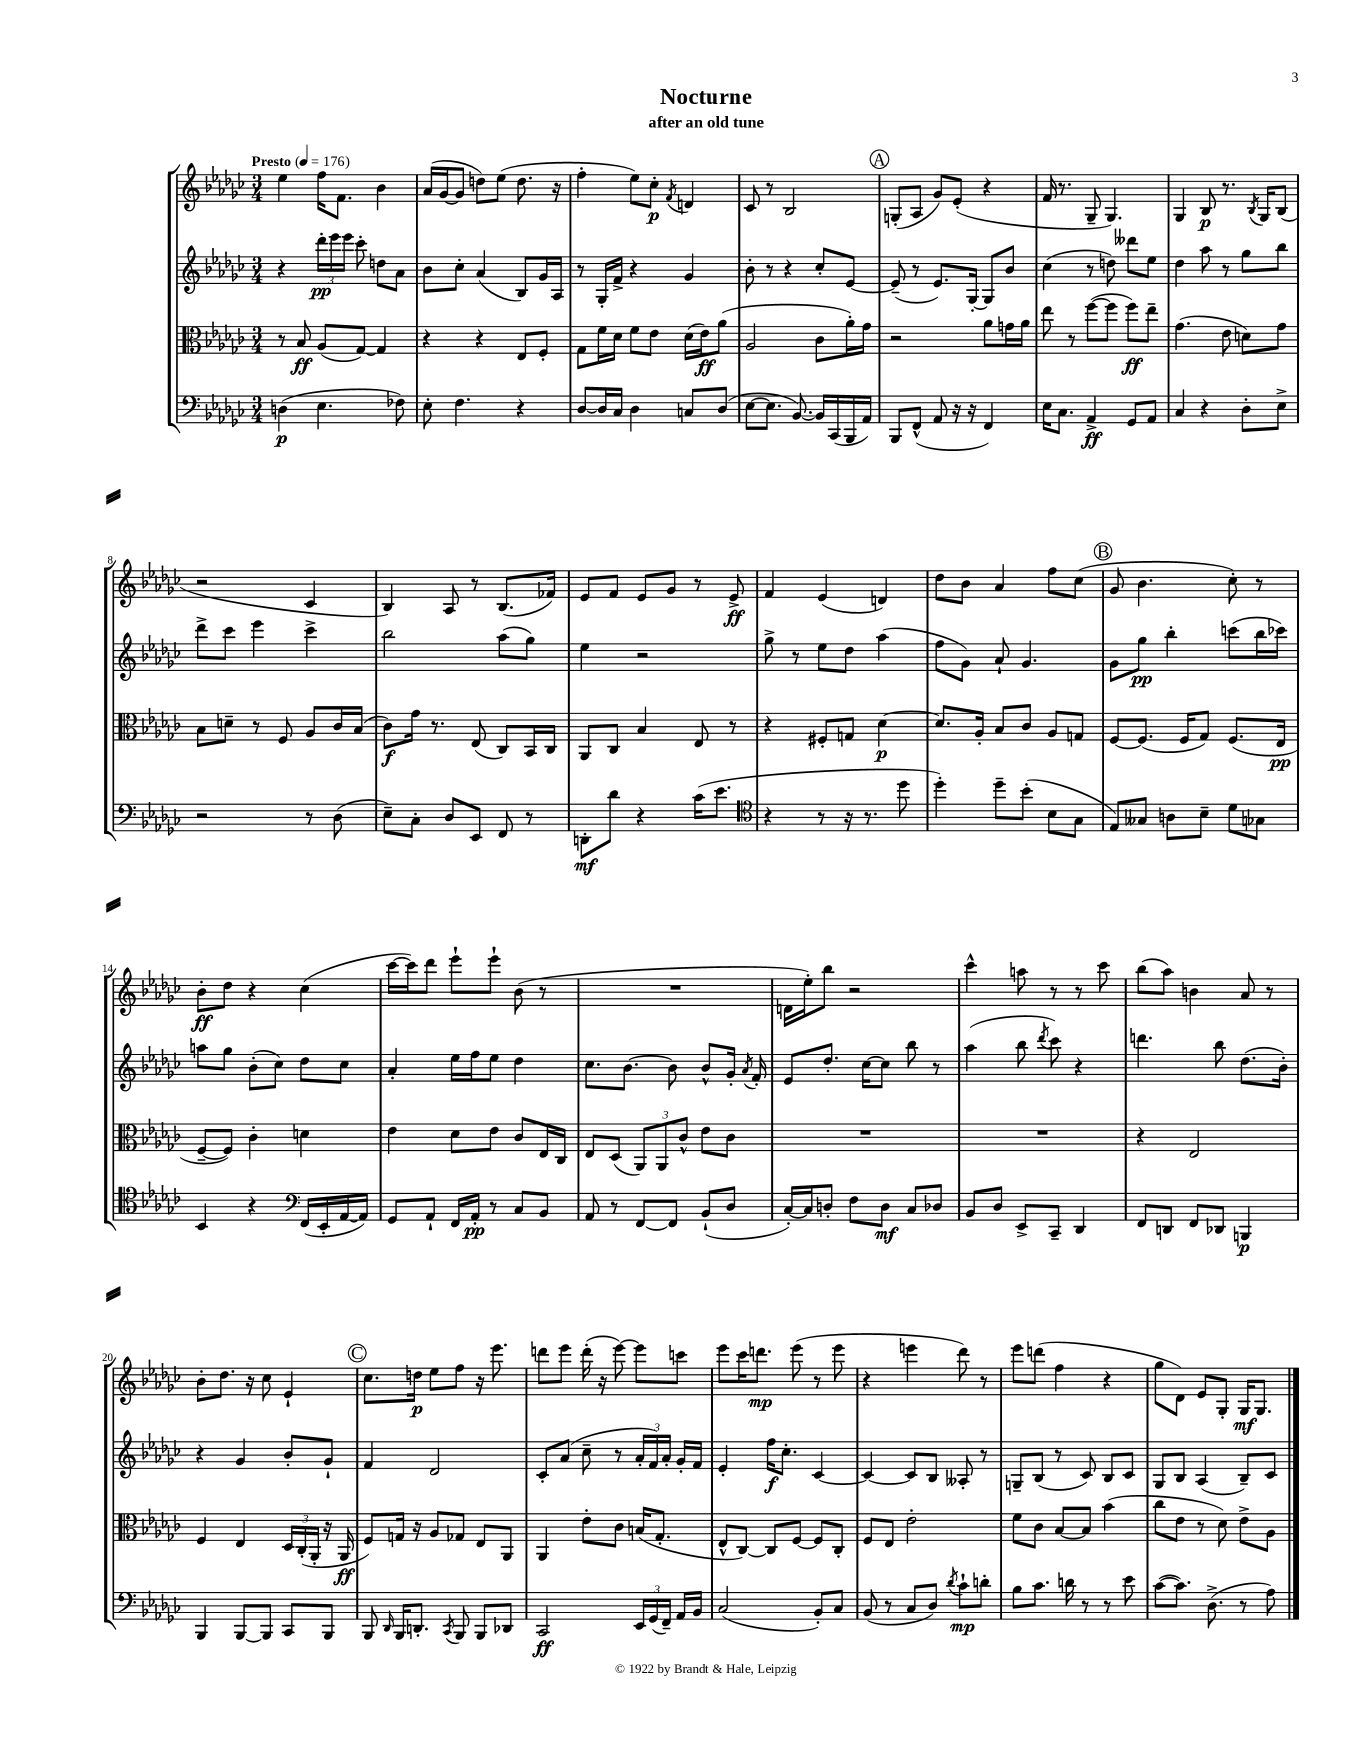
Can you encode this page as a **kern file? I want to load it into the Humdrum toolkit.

**kern	**kern	**kern	**kern
*staff4	*staff3	*staff2	*staff1
*clefF4	*clefC3	*clefG2	*clefG2
*k[b-e-a-d-g-c-]	*k[b-e-a-d-g-c-]	*k[b-e-a-d-g-c-]	*k[b-e-a-d-g-c-]
*M3/4	*M3/4	*M3/4	*M3/4
*MM176	*MM176	*MM176	*MM176
(4D	8r	4r	4ee-
.	8B-	.	.
4.E-	(8A-	24ddd-'	16ff
.	.	24eee-	.
.	.	.	8.f
.	.	24eee-	.
.	[8G-)	8ccc-'	.
.	4G-]	8dd	4b-
8F-)	.	8a-	.
=	=	=	=
8E-'	4r	8b-	(16a-
.	.	.	[16g-
4.F	.	8cc-'	8g-]
.	4r	(4a-	8dd)
.	.	.	(8ee-
4r	8E-	8B-)	8.dd
.	8F'	16g-	.
.	.	16A-	16r
=	=	=	=
[8D-	8G-	8r	4ff'
16D-]	16f	16G-'	.
16C-	16d-	16f^	.
4D-	8f	4r	8ee-)
.	8e-	.	8cc-'
.	.	.	8qf
8C	(16d-	4g-	4d
.	16e-)	.	.
(8D-	(8a-	.	.
=	=	=	=
[8E-	2A-	8b-'	8c-
8.E-]	.	8r	8r
.	.	4r	2B-
[8.BB-)	.	.	.
16BB-]	8c-	8cc-'	.
(16CC-	.	.	.
16BBB-	16a-')	[8e-	.
16AA-)	16g-	.	.
=	=	=	=
8BBB-	2r	(8e-~]	(8G'
(8FF^^	.	8r	8A-
8AA-	.	8.e-)	8g-)
16r	.	.	(8e-'
16r	.	[16G-'	.
4FF)	8a-	8G-]	4r
.	16g	8b-	.
.	16a-	.	.
=	=	=	=
16E-	8ee-	(4cc-	16f
8.C-	.	.	8.r
.	8r	.	.
4AA-^	([8ff	8r	8G-~
.	8ff]	8dd)	4.G-)
8GG-	8ff)	8ddd--	.
8AA-	8ee-~	8ee-	.
=	=	=	=
4C-	(4.g-	4dd-	4G-
4r	.	8aa-	8B-
.	8e-	8r	8.r
8D-'	8d)	8gg-	.
.	.	.	8qB-
.	.	.	16G-
8E-^	8g-	8bb-	(8B-
=	=	=	=
2r	8B-	8ddd-^	2r
.	8d~	8ccc-	.
.	8r	4eee-	.
.	8F	.	.
8r	8A-	4ccc-^	4c-
(8D-	16c-	.	.
.	(16B-	.	.
=	=	=	=
8E-~)	8c-)	2bb-	4B-)
8C-'	16g-	.	.
.	8.r	.	.
8D-	.	.	8A-
8EE-	(8E-	.	8r
8FF	8C-)	(8aa-	(8.B-
8r	16BB-	8gg-)	.
.	16C-	.	16f-)
=	=	=	=
8DD'	8AA-	4ee-	8e-
8d-	8C-	.	8f
4r	4B-	2r	8e-
.	.	.	8g-
(16c-	8E-	.	8r
8.e-	.	.	.
.	8r	.	8e-^
=	=	=	=
*clefC4	*	*	*
4r	4r	8gg-^	4f
.	.	8r	.
8r	8F#'	8ee-	(4e-
16r	8G	8dd-	.
8.r	.	.	.
.	[4d-	(4aa-	4d)
8dd-	.	.	.
=	=	=	=
4dd-')	8.d-]	8ff	8dd-
.	.	8g-)	8b-
.	16A-'	.	.
8dd-~	8B-	8a-`	4a-
(8b-'	8c-	4.g-	.
8B-	8A-	.	8ff
8G-	8G	.	(8cc-
=	=	=	=
8E-)	[8F	8g-	8g-
8G--	(8.F]	8gg-	4.b-
8A	.	4bb-'	.
.	16F	.	.
8B-~	8G-)	.	.
8d-	(8.F	(8ccc	8cc-')
8G-	.	16bb-	8r
.	16E-	16ccc-)	.
=	=	=	=
4BB-	[8F~	8aa	8b-'
.	8F])	8gg-	8dd-
4r	4c-'	(8b-'	4r
.	.	8cc-)	.
*clefF4	*	*	*
(16FF	4d	8dd-	(4cc-
16EE-'	.	.	.
[16AA-	.	8cc-	.
16AA-])	.	.	.
=	=	=	=
8GG-	4e-	4a-'	[16ccc-
.	.	.	16ccc-])
8AA-`	.	.	8ddd-
16FF	8d-	16ee-	8eee-`
16AA-'	.	16ff	.
8r	8e-	8ee-	8eee-`
8C-	8c-	4dd-	(8b-
8BB-	16E-	.	8r
.	16C-	.	.
=	=	=	=
8AA-	8E-	8.cc-	2.r
8r	(8D-	.	.
.	.	[8.b-	.
[8FF	12AA-)	.	.
.	12AA-	.	.
8FF]	.	8b-]	.
.	12c-^^	.	.
(8BB-`	8e-	8b-^^	.
8D-	8c-	16g-'	.
.	.	8qa-	.
.	.	16f'	.
=	=	=	=
[16C-')	2.r	8e-	16d
16C-]	.	.	16ee-')
8D'	.	8.dd-'	8bb-
8F	.	.	2r
.	.	[16cc-	.
8D	.	8cc-]	.
8C-	.	8bb-	.
8D-	.	8r	.
=	=	=	=
8BB-	2.r	(4aa-	4ccc-^^
8D-	.	.	.
8EE-^	.	8bb-	8aa
.	.	8qddd-	.
8CC-~	.	8ccc-)	8r
4DD-	.	4r	8r
.	.	.	8ccc-
=	=	=	=
8FF	4r	4.ddd	(8bb-
8DD	.	.	8aa-)
8FF	2E-	.	4b
8DD-	.	8bb-	.
4BBB	.	(8.dd-	8a-
.	.	.	8r
.	.	16b-')	.
=	=	=	=
4BBB-	4F	4r	8b-'
.	.	.	8.dd-
[8BBB-	4E-	4g-	.
.	.	.	16r
8BBB-]	.	.	8cc-
8CC-	24D-	8b-'	4e-`
.	(24C-'	.	.
.	24AA-'	.	.
8BBB-	16r	8g-`	.
.	16AA-	.	.
=	=	=	=
8BBB-	8F)	4f	8.cc-
16qqDD-	.	.	.
16BBB-	16G	.	.
8.DD'	16r	.	16dd
.	8A-	2d-	8ee-
8qCC-	.	.	.
8BBB-	8G-	.	8ff
8BBB-	8E-	.	16r
.	.	.	8.eee-
8DD-	8AA-	.	.
=	=	=	=
2CC-	4AA-	8c-'	8ddd
.	.	(8a-	8eee-
.	8e-'	8cc-~	(16ddd'
.	.	.	16r
.	8c-	8r	[8eee-)
24EE-	(16B	24a-'	8eee-]
(24GG-	.	24f)	.
.	8.G-'	.	.
24FF~)	.	24a-'	.
16AA-	.	16g-'	8ccc
16BB-	.	16f	.
=	=	=	=
(2C-	8E-^^	4e-'	8eee-
.	[8C-)	.	16ccc-
.	.	.	8.ddd
.	8C-]	16ff	.
.	.	8.cc-'	.
.	[8F	.	(8eee-
8BB-')	8F]	[4c-	8r
8C-	8C-'	.	8eee-
=	=	=	=
(8BB-	8F	4c-_	4r
8r	8E-	.	.
8C-	2e-'	8c-]	4eee
8D-)	.	8B-	.
8qd-	.	.	.
8c-`	.	8A--'	8ddd-)
8d'	.	8r	8r
=	=	=	=
8B-	8f	8G~	8eee-
8.c-	8c-	(8B-	(8ddd
.	[8B-	8r	4ff
16d	.	.	.
8r	8B-]	8c-)	.
8r	(4b-	8B-	4r
8e-	.	8c-	.
=	=	=	=
([8c-	8cc-	8G-	8gg-
8.c-])	8e-	8B-	8d-)
.	8r	(4A-	8e-
(8.D-^	.	.	.
.	8d-)	.	8G-'
8r	8e-^	8B-~)	16G-
.	.	.	8.G-
8A-)	8A-	8c-	.
==	==	==	==
*-	*-	*-	*-
